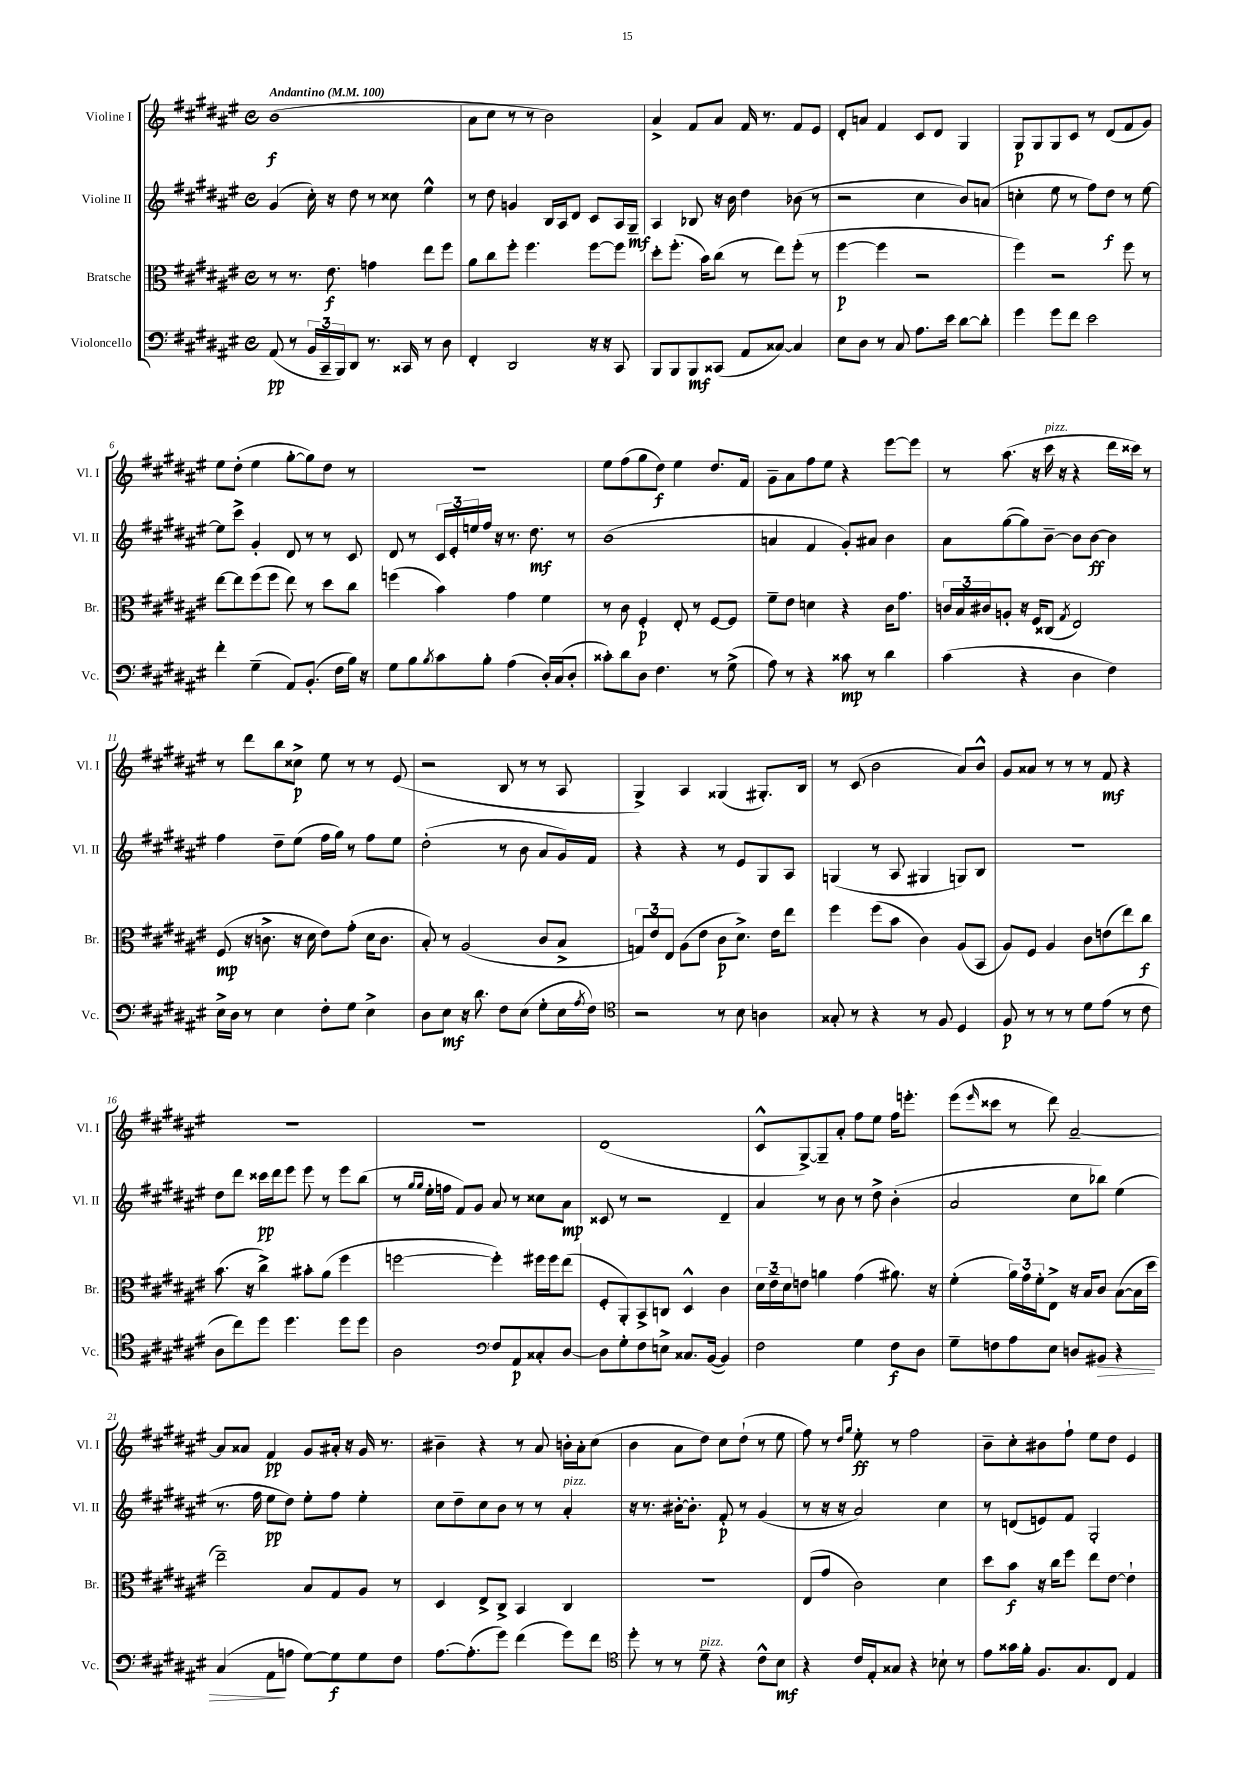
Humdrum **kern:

**kern	**kern	**kern	**kern
*staff4	*staff3	*staff2	*staff1
*clefF4	*clefC3	*clefG2	*clefG2
*k[f#c#g#d#a#e#]	*k[f#c#g#d#a#e#]	*k[f#c#g#d#a#e#]	*k[f#c#g#d#a#e#]
*M4/4	*M4/4	*M4/4	*M4/4
*met(c)	*met(c)	*met(c)	*met(c)
*MM100	*MM100	*MM100	*MM100
(8AA#	8r	(4g#	(1b
8r	8.r	.	.
24BB	.	16cc#')	.
24CC#~	.	.	.
.	8.e#	16r	.
24BBB)	.	.	.
8DD#	.	8dd#	.
8.r	4g	8r	.
.	.	8cc##	.
16CC##	.	.	.
8r	8ee#	4ee#^^	.
8D#	8ff#	.	.
=	=	=	=
4FF#'	8a#	8r	8a#
.	8cc#	8dd#	8cc#
2DD#	8ff#'	4g	8r
.	4.ff#	.	8r
.	.	16B	2b)
.	.	16A#	.
.	.	8d#	.
16r	[8ff#	8c#	.
16r	.	.	.
8CC#	8ff#]	16A#	.
.	.	16G#~	.
=	=	=	=
8BBB	8dd#'	4A#	4a#^
8BBB	(8.ff#'	.	.
8BBB	.	8B-	8f#
.	16b)	.	.
(8CC##	(8cc#	16r	8a#
.	.	16b	.
8AA#	8r	4dd#	16f#
.	.	.	8.r
[8C##)	8ee#)	.	.
4C##]	(8ff#'	(8b-	8f#
.	8r	8r	8e#
=	=	=	=
8E#	[4ff#	2r	8d#'
8D#	.	.	8a
8r	4ff#]	.	4f#
8C#	.	.	.
8.A#	2r	4cc#	8c#
.	.	.	8d#
16e#	.	.	.
[8d#	.	8b)	4G#
8d#']	.	(8a	.
=	=	=	=
4g#	4ff#)	4cc'	8G#
.	.	.	8G#
8g#	2r	8ee#	8G#
8f#	.	8r	8c#
2e#	.	8ff#)	8r
.	.	8dd#	(8d#
.	8ff#	8r	8f#
.	8r	[8ee#	8g#)
=	=	=	=
4f#'	[8ee#	8ee#]	8ee#
.	8ee#]	8ccc#^	(8dd#'
(4G#~	(8ff#	4g#'	4ee#
.	8ff#	.	.
8AA#)	8ee#)	8d#	[8gg#'
(8.BB'	8r	8r	8gg#])
.	8dd#	8r	8dd#
16F#	.	.	.
16B)	8cc#	8c#	8r
16r	.	.	.
=	=	=	=
8G#	(4ff	8d#	1r
8B	.	8r	.
8qB	.	.	.
8c#	4b)	24c#	.
.	.	24e#'	.
.	.	24ee	.
8B'	.	16ff#	.
.	.	16r	.
(4A#	4g#	8.r	.
.	.	8.dd#	.
16D#')	4f#	.	.
(16C#	.	.	.
8D#'	.	8r	.
=	=	=	=
8c##')	8r	(1b	8ee#
8d#	8c#	.	(8ff#
8D#	4F#'	.	8gg#
4.F#	.	.	8dd#)
.	8E#'	.	4ee#
.	8r	.	.
8r	[8F#	.	8.dd#
(8G#^	8F#]	.	.
.	.	.	16f#
=	=	=	=
8A#)	8f#~	4a	8g#~
8r	8e#	.	8a#
4r	4d	4f#	8ff#
.	.	.	8ee#
8c##	4r	8g#')	4r
8r	.	8a#	.
4d#	16c#	4b	[8eee#
.	8.g#	.	.
.	.	.	8eee#]
=	=	=	=
(4c#	24c	8a#	8r
.	24B	.	.
.	24c#	.	.
.	8A'	([8gg#	(8.aa#
4r	16r	8gg#])	.
.	16F#	.	16r
.	(8C##	[8b~	16ccc#
.	.	.	16r
.	8qG#	.	.
4D#	2E#)	8b]	4r
.	.	[8b	.
4F#)	.	4b]	16ddd#
.	.	.	16ccc##)
.	.	.	8r
=	=	=	=
16E#^	(8F#	4ff#	8r
16D#	.	.	.
8r	16r	.	8ddd#
.	8.c^	.	.
4E#	.	8dd#~	8bb
.	16r	(8ee#	8cc##^
.	16d#	.	.
8F#'	8e#)	16ff#	8ee#
.	.	16gg#)	.
8G#	(8g#'	8r	8r
4E#^	16d#	8ff#	8r
.	8.c	.	.
.	.	8ee#	(8e#
=	=	=	=
8D#	8B')	(2dd#'	2r
8E#	8r	.	.
16r	(2A#	.	.
8.d#	.	.	.
8F#	.	8r	8B
(8E#	.	8b	8r
8G#'	8c#	8a#	8r
16E#	8B^	16g#)	8A#
8qA#	.	.	.
16F#)	.	16f#	.
=	=	=	=
*clefC4	*	*	*
2r	12G)	4r	4G#^)
.	12e#	.	.
.	12E#	.	.
.	(8A#	4r	4A#
.	8e#	.	.
8r	8c#	8r	(4G##
8B	8.d#^)	8e#	.
4A	.	8G#	8.G#')
.	16e#	.	.
.	8ee#	8A#	.
.	.	.	16B
=	=	=	=
8G##'	4ff#	(4G	8r
8r	.	.	(8c#
4r	(8ff#	8r	2b
.	8b	8A#	.
8r	4c#)	4G#	.
8F#	.	.	.
4D#	(8A#	8G)	8a#)
.	8BB	8B	8b^^
=	=	=	=
8F#	8A#)	1r	8g#
8r	8F#	.	8a##
8r	4A#	.	8r
8r	.	.	8r
8d#	8c#	.	8r
(8e#	(8e	.	8f#
8r	8ee#)	.	4r
8c#	8cc#	.	.
=	=	=	=
8A#	(8.b	8dd#	1r
8cc#)	.	8ddd#	.
.	16r	.	.
8dd#	4cc#^)	16ccc##	.
.	.	16ddd#	.
4.dd#	.	8eee#	.
.	8b#'	8eee#	.
.	(8a#	8r	.
8dd#	4ff#	8eee#	.
8dd#	.	(8bb	.
=	=	=	=
2A#	[2ff	8r	1r
.	.	16qqgg#	.
.	.	16qqgg#	.
.	.	16ee#'	.
.	.	16ff	.
.	.	8f#)	.
.	.	8g#	.
*clefF4	*	*	*
8F#	4ff'])	8a#	.
8AA#	.	8r	.
8C##'	16ff#	8cc##	.
.	16ff#	.	.
[8D#	(8ee#	8a#	.
=	=	=	=
8D#]	8F#'	8c##	(1d#
8G#'	8AA#')	8r	.
8F#	8BB^	2r	.
8E^	8C	.	.
8.C##	4D#^^	.	.
([16BB	.	.	.
4BB])	4c#	4d#~	.
=	=	=	=
2F#	24d#	4a#	8c#^^
.	24e#~	.	.
.	24d#	.	.
.	8e	.	[8G#^)
.	4a	8r	8G#~]
.	.	8b	8a#'
4G#	(4g#	8r	8ff#
.	.	8dd#^	8ee#
8F#	8.a#)	(4b'	16ff#
.	.	.	8.eee'
8D#	.	.	.
.	16r	.	.
=	=	=	=
8G#~	(4f#'	2a#	(8eee#
.	.	.	16qqeee#
8F	.	.	8ccc##
8A#	24a#)	.	8r
.	24g#	.	.
.	24f#'	.	.
8E#	8E#^	.	8ddd#)
8D	16r	8cc#	[2a#~
.	16B	.	.
8BB#	8c#	8bb-)	.
4r	([8B	(4ee#	.
.	16B]	.	.
.	16dd#	.	.
=	=	=	=
(4C#	2ee#~)	8.r	8a#]
.	.	.	8a##
.	.	16ff#	.
8AA#	.	8ee#	4f#
8A	.	8dd#)	.
[8G#)	8B	8ee#'	8g#
8G#]	8G#	8ff#	16a#'
.	.	.	16r
8G#	8A#	4ee#'	16g#
.	.	.	8.r
8F#	8r	.	.
=	=	=	=
[8.A#	4D#	8cc#	4b#~
.	.	8dd#~	.
(8.A#']	.	.	.
.	8E#^	8cc#	4r
8g#)	8C#^	8b	.
(4f#	4BB	8r	8r
.	.	8r	8a#
8g#)	4C#	4a#'	16b'
.	.	.	16a#'
8f#	.	.	(8cc#
=	=	=	=
*clefC4	*	*	*
8dd#'	1r	16r	4b
.	.	8.r	.
8r	.	.	.
8r	.	[16b#'	8a#
.	.	8.b#']	.
8d#~	.	.	8dd#)
4r	.	8f#'	8cc#
.	.	8r	(8dd#`
8c#^^	.	(4g#	8r
8B	.	.	8ee#
=	=	=	=
4r	(8E#	8r	8ff#)
.	8g#	16r	8r
.	.	16r	.
.	.	.	16qqdd#
.	.	.	16qqgg#
16c#	2c#)	2a#)	8ee#'
16E#'	.	.	.
8G##	.	.	8r
4r	.	.	2ff#
8B-`	4d#	4cc#	.
8r	.	.	.
=	=	=	=
8e#	8dd#	8r	8b~
16g##	8b	(8d	8cc#'
16f#'	.	.	.
8.F#	16r	8e)	8b#
.	16cc#	.	.
.	8ff#	8f#	8ff#`
8.G#	.	.	.
.	8ee#	2G#'	8ee#
8C#	[8e#	.	8dd#
4E#	4e#`]	.	4e#
==	==	==	==
*-	*-	*-	*-
